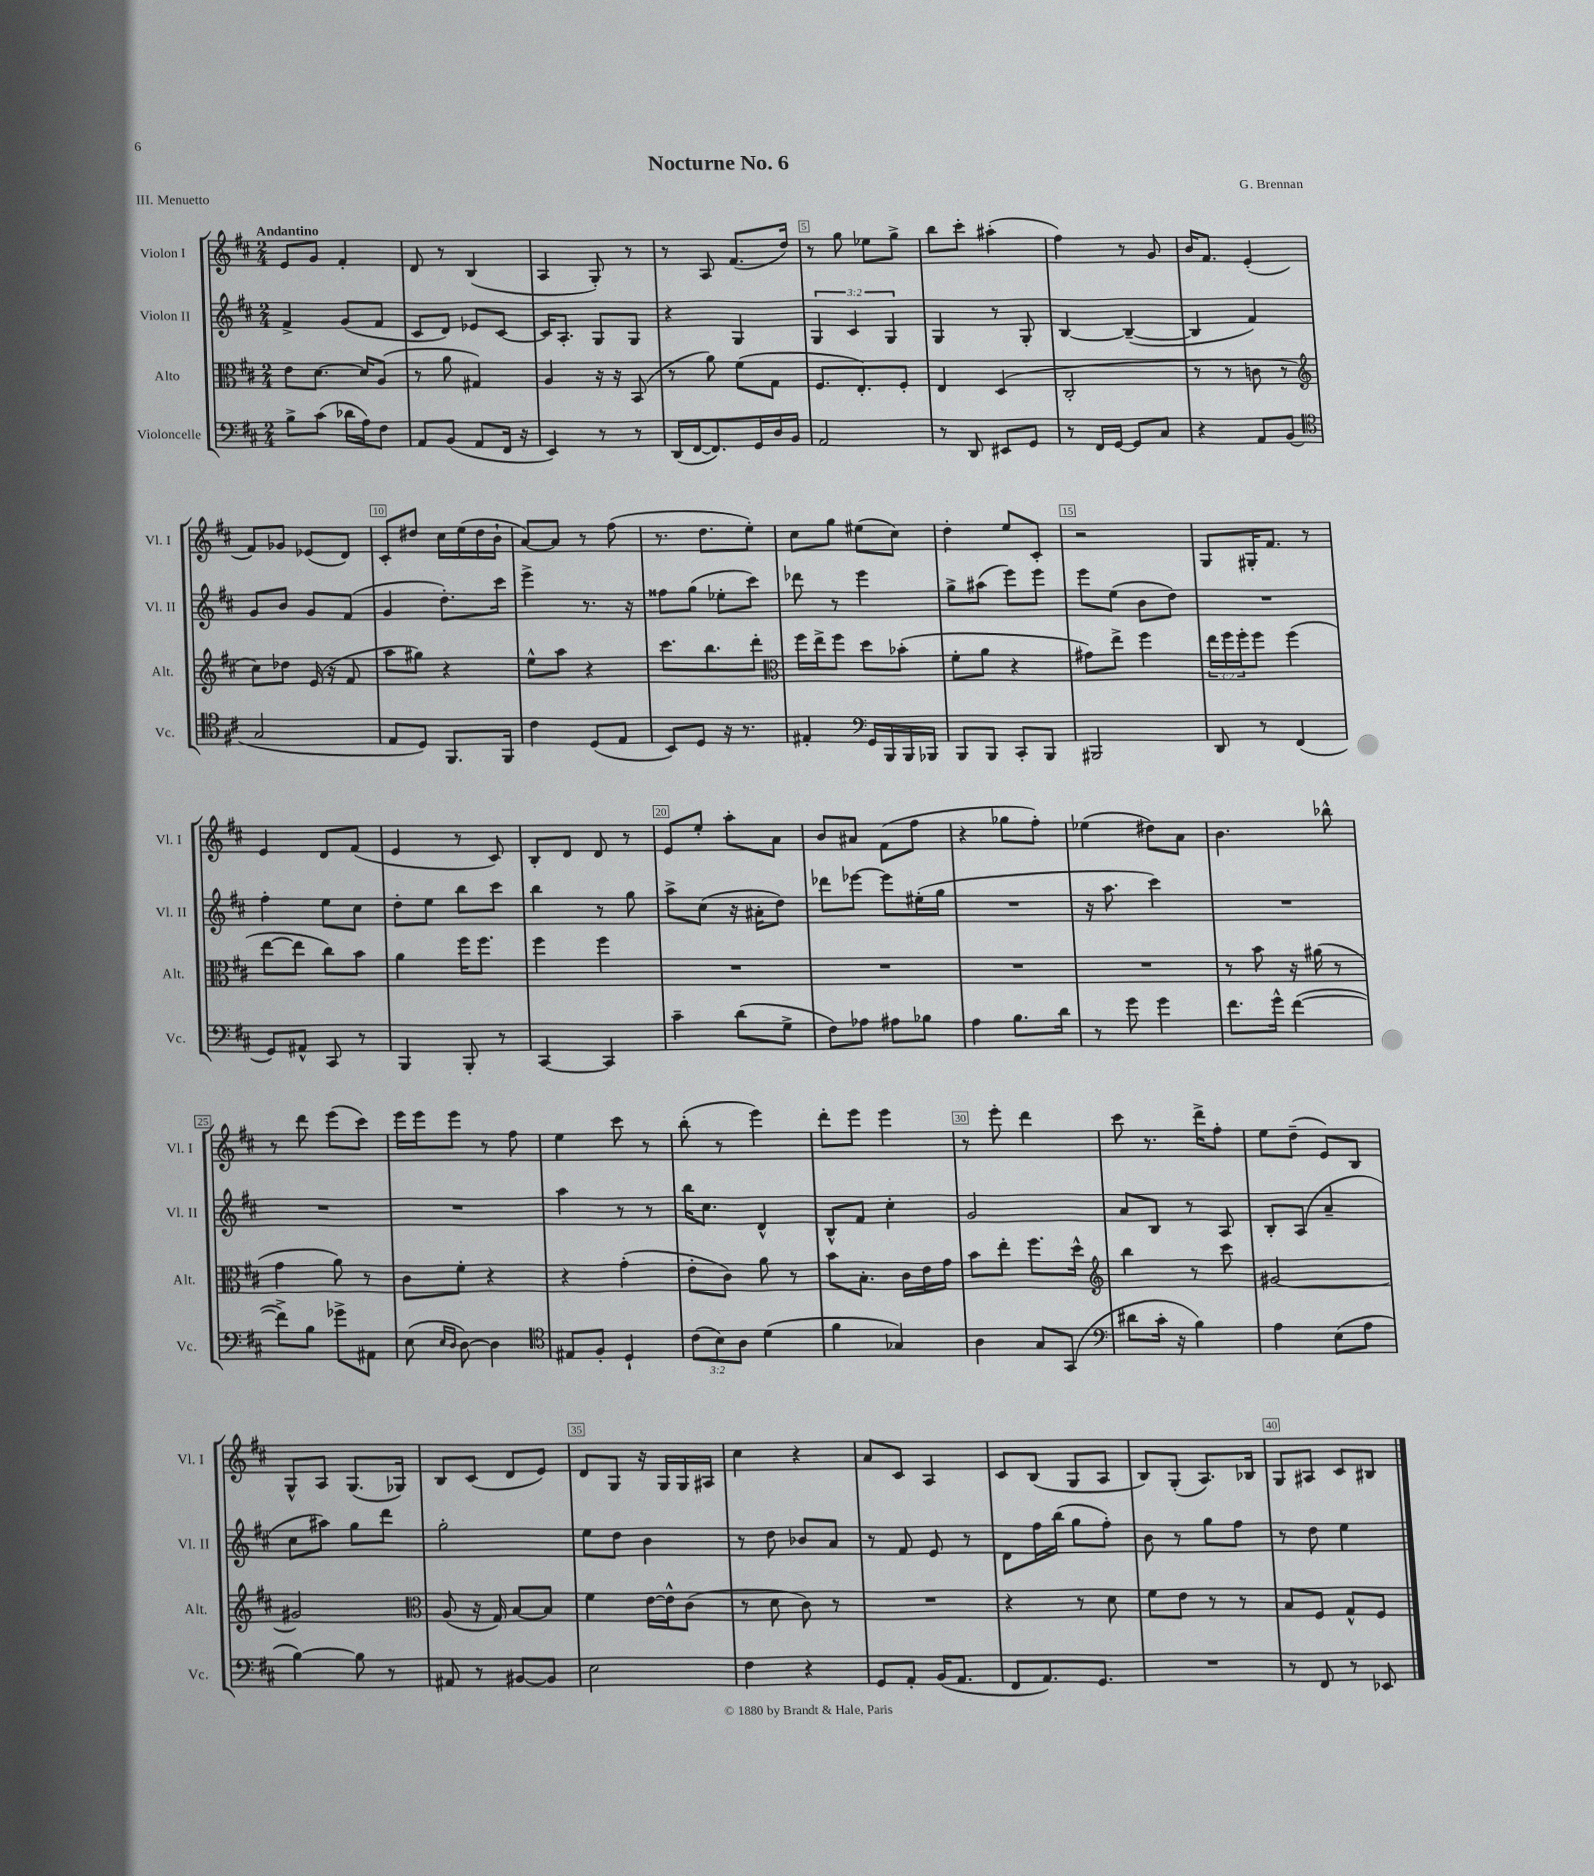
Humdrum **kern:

**kern	**kern	**kern	**kern
*part4	*part3	*part2	*part1
*staff4	*staff3	*staff2	*staff1
*I"Violoncelle	*I"Alto	*I"Violon II	*I"Violon I
*I'Vc.	*I'Alt.	*I'Vl. II	*I'Vl. I
*clefF4	*clefC3	*clefG2	*clefG2
*k[f#c#]	*k[f#c#]	*k[f#c#]	*k[f#c#]
*M2/4	*M2/4	*M2/4	*M2/4
=1	=1	=1	=1
!	!	!	!LO:TX:a:B:t=Andantino
8B^\L	8e\L	4f#^/	8e/L
(8c#\J	[8.d\J	.	8g/J
16d-X\LL	.	(8g/L	4f#'/
16A\J)	16d/KL]	.	.
8F#\J	(8A/J	8f#/J	.
=2	=2	=2	=2
8AA/L	8r	8c#/L	8d/
(8BB/J	8a\	8d/J)	8r
8AA/L	4G#X/)	8e-X/L	(4B/
16FF#/Jk	.	[8c#/J	.
16r	.	.	.
=3	=3	=3	=3
4EE/)	4A/	16c#/KL]	4A/
.	.	8.A'/J	.
8r	16r	8G/L	8G'/)
.	16r	.	.
8r	(8BB/	8G/J	8r
=4	=4	=4	=4
(16DD/LL	8r	4r	8r
[16FF#/J	.	.	.
8.FF#/])	8a\)	.	8A/
.	(8f#\L	4G/	(8.f#/L
16GG/L	.	.	.
16D/	8G\J	.	.
16BB/JJ	.	.	16dd/Jk)
=5	=5	=5	=5
2AA/	8.F#/L	6G/	8r
.	.	.	8gg\
.	.	6c#/	.
.	8.E'/)	.	.
.	.	.	8ee-X\L
.	.	6G/	.
.	8F#'/J	.	8gg^\J
=6	=6	=6	=6
8r	4E/	4G/	8bb\L
8DD/	.	.	8ccc#'\J
8EE#X/L	(4D/	8r	(4aa#X'\
8GG/J	.	8G'/	.
=7	=7	=7	=7
8r	2C#'/	[4B/	4ff#\)
16FF#/LL	.	.	.
[16GG/JJ	.	.	.
8GG/L]	.	(4B~/_	8r
8C#/J	.	.	8g/
=8	=8	=8	=8
4r	8r	4B/]	16b/KL
.	.	.	8.f#/J
.	8r	.	.
8AA/L	8cn\	4f#/)	(4e'/
(8BB/J	8r	.	.
!!LO:LB:g=z
=9	=9	=9	=9
*clefC4	*clefG2	*	*
2G/	8cc#\L)	8g/L	8f#/L)
.	8dd-X\J	8b/J	8g-X/J
.	(16e/	8g/L	(8e-X/L
.	16r	.	.
.	8f#/	(8f#/J	8d/J)
=10	=10	=10	=10
8E/L	8aa\L	4g/	8c#'/L
8D/J)	8gg#X\J)	.	8dd#X/J
8.FF#/L	4r	8.dd'\L)	16cc#\LL
.	.	.	(16ee\
.	.	.	16dd#\
16FF#/Jk	.	16ccc#\Jk	16b`\JJ
=11	=11	=11	=11
4c#\	8ee^^\L	4eee^\	[8a/L)
.	8aa\J	.	8a/J]
(8D/L	4r	8.r	8r
8E/J	.	.	(8ff#\
.	.	16r	.
=12	=12	=12	=12
8BB/L)	8.ccc#\L	8ff##X\L	8.r
8D/J	.	(8gg\J	.
.	8.bb\	.	8.dd\L
16r	.	8ee-X'\L	.
8.r	.	.	.
.	8ddd'\J	8ccc#\J)	8ee'\J)
=13	=13	=13	=13
*	*clefC3	*	*
4E#X'/	16ff#\LL	8ddd-X\	8cc#\L
.	16ee^\J	.	.
.	8ff#\J	8r	8gg\J
*clefF4	*	*	*
16GG/LL	8dd\L	4eee\	(8ee#X\L
16BBB/	.	.	.
16BBB/	(8b-X'\J	.	8cc#\J)
16BBB-X/JJ	.	.	.
=14	=14	=14	=14
8BBB/L	8f#'\L	8gg^\L	4dd'\
8BBB/J	8a\J	(8aa#X\J	.
8CC#'/L	4r	8eee\L)	8ee/L
8BBB/J	.	8eee\J	8c#'/J
=15	=15	=15	=15
2BBB#X/	8g#X\L)	8eee\L	2r
.	8ee^\J	(8ee\J	.
.	4ff#\	8b\L	.
.	.	8dd\J)	.
=16	=16	=16	=16
8DD/	24ee\LL	2r	8G/L
.	24ff#\	.	.
.	24ff#'\J	.	.
8r	8ff#\J	.	16G#X'/K
.	.	.	8.f#/J
(4FF#/	(4ff#\	.	.
.	.	.	8r
!!LO:LB:g=z
=17	=17	=17	=17
8GG/L)	[8ee\L	4ff#'\	4e/
8AA#X^^/J	8ee\J]	.	.
8CC#/	8cc#\L)	8ee\L	8d/L
8r	8b\J	8cc#\J	(8f#/J
=18	=18	=18	=18
4BBB/	4a\	8dd'\L	4e/
.	.	8ee\J	.
8BBB'/	16ff#\KL	8bb\L	8r
.	8.ff#\J	.	.
8r	.	8ccc#\J	8c#/)
=19	=19	=19	=19
[4CC#/	4ff#\	4bb\	8B'/L
.	.	.	8d/J
4CC#/]	4ff#\	8r	8d/
.	.	8gg\	8r
=20	=20	=20	=20
4c#~\	2r	8aa^\L	8e/L
.	.	(8cc#\J	8ee'/J
(8d\L	.	16r	8aa'\L
.	.	16a#X'\KL	.
8G^\J	.	8dd\J)	8a\J
=21	=21	=21	=21
8F#\L)	2r	8ddd-X\L	8b/L
8A-X\J	.	[8eee-X\J	8a#X/J
8A#X\L	.	8eee-\L]	(8f#\L
8B-X\J	.	(16ee#X'\L	8ff#\J
.	.	16gg\JJ	.
=22	=22	=22	=22
4A\	2r	2r	4r
8.B\L	.	.	8gg-X\L
.	.	.	8ff#'\J)
16d\Jk	.	.	.
=23	=23	=23	=23
8r	2r	16r	(4ee-X\
.	.	8.aa\	.
8g\	.	.	.
4g\	.	4ccc#\)	8dd#X\L)
.	.	.	8a\J
=24	=24	=24	=24
8.f#\L	8r	2r	4.b\
.	8b\	.	.
16g^^\Jk	.	.	.
([4f#\	16r	.	.
.	(16a#X\	.	.
.	8r	.	8bb-X^^\
!!LO:LB:g=z
=25	=25	=25	=25
8f#^\L])	4g\	2r	8r
8B\J	.	.	8ddd\
8g-X^\L	8a\)	.	(8eee\L
8AA#X\J	8r	.	8ccc#\J)
=26	=26	=26	=26
(8E\	8c#\L	2r	16eee\LL
.	.	.	16eee\J
16qqE/LL	.	.	.
16qqD/JJ	.	.	.
[8D\)	8f#'\J	.	8eee\J
4D\]	4r	.	8r
.	.	.	8ff#\
=27	=27	=27	=27
*clefC4	*	*	*
8E#X/L	4r	4aa\	4ee\
8F#'/J	.	.	.
4D`/	(4g'\	8r	8ccc#\
.	.	8r	8r
=28	=28	=28	=28
(12c#\L	8e'\L	16bb\KL	(8bb'\
.	.	8.cc#\J	.
12B\)	.	.	.
.	8c#\J)	.	8r
12A\J	.	.	.
(4d\	8a\	4d^^/	4eee\)
.	8r	.	.
=29	=29	=29	=29
4f#\	8b\L	8B^^/L	8ddd'\L
.	8.B'\J	8f#/J	8eee\J
4G-X/)	.	4cc#'\	4eee\
.	16c#\LL	.	.
.	16e\	.	.
.	16g\JJ	.	.
=30	=30	=30	=30
4A\	8b\L	2g/	8r
.	8ee'\J	.	8eee'\
8G/L	8.ff#\L	.	4ddd\
(8GG/J	.	.	.
.	16dd^^\Jk	.	.
=31	=31	=31	=31
*clefF4	*clefG2	*	*
8d#X\L	4bb\	8a/L	8ccc#\
16c#'\Jk	.	8B/J	8.r
16r	.	.	.
4B\)	8r	8r	.
.	.	.	16ddd^\KL
.	8ccc#\	8A/	8ff#'\J
=32	=32	=32	=32
4A\	[2g#X/	8B'/L	8ee\L
.	.	(8A/J	(8dd~\J
(8E\L	.	4a~/	8e/L)
8A\J	.	.	8B/J
!!LO:LB:g=z
=33	=33	=33	=33
[4B\)	2g#X/]	8cc#\L	8G^^/L
.	.	8aa#X\J)	8A/J
8B\]	.	8gg\L	(8.G/L
8r	.	8ddd\J	.
.	.	.	16G-X/Jk)
=34	=34	=34	=34
*	*clefC3	*	*
8AA#X/	(8A/	2gg'\	8B/L
8r	16r	.	(8c#/J
.	16G/)	.	.
[8BB#X/L	[8B/L	.	8d/L
8BB#/J]	8B/J]	.	8e/J)
=35	=35	=35	=35
2E\	4f#\	8ee\L	8d/L
.	.	8dd\J	8G/J
.	[16e\LL	4b\	16r
.	16e^^\J]	.	16G/LL
.	(8c#\J	.	16G/
.	.	.	16A#X/JJ
=36	=36	=36	=36
4F#\	8r	8r	4cc#\
.	8d\	8dd\	.
4r	8c#\)	8b-X/L	4r
.	8r	8a/J	.
=37	=37	=37	=37
8GG/L	2r	8r	8a/L
8AA'/J	.	8f#/	8c#/J
(16BB/KL	.	8e/	4A/
8.AA/J	.	.	.
.	.	8r	.
=38	=38	=38	=38
8FF#/L	4r	8d\L	8c#/L
8.AA/)	.	16ff#\L	(8B/J
.	.	(16bb\JJ	.
.	8r	8gg\L	8G/L
8.GG/J	.	.	.
.	8d\	8ff#'\J)	8A/J
=39	=39	=39	=39
2r	8f#\L	8b\	8B/L)
.	8e\J	8r	(8G'/J
.	8r	8gg\L	8.A/L)
.	8r	8ff#\J	.
.	.	.	16B-X/Jk
=40	=40	=40	=40
8r	8B/L	8r	8G/L
8FF#/	8F#/J	8dd\	8A#X/J
8r	8G^^/L	4ee\	8c#/L
8EE-X/	8F#/J	.	8B#X/J
==	==	==	==
*-	*-	*-	*-
